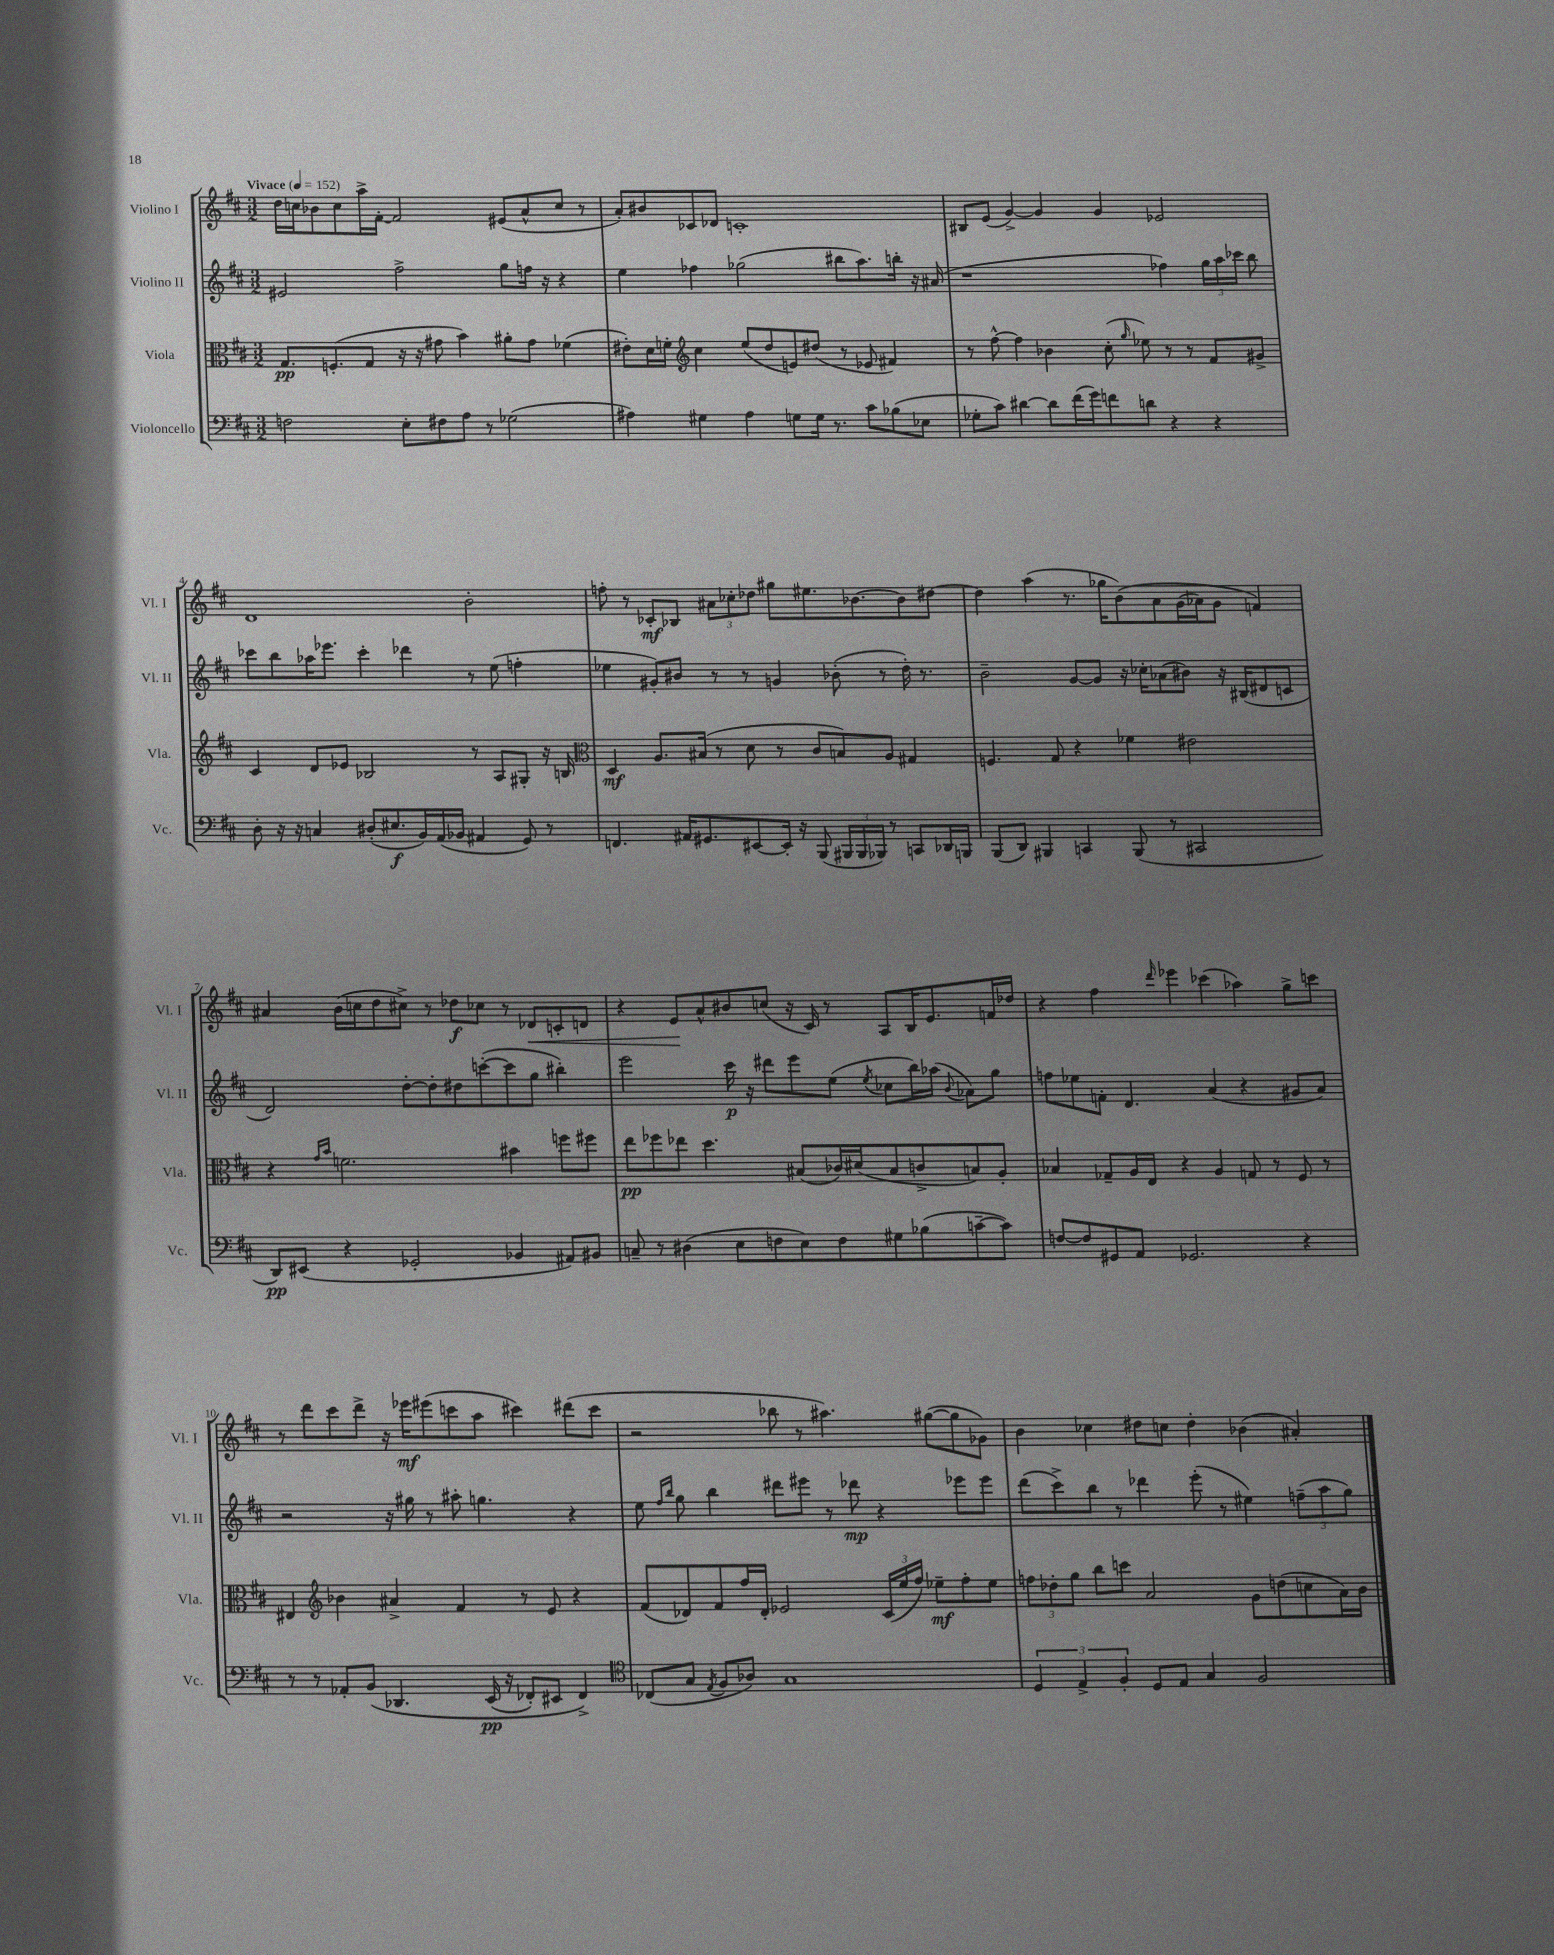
<<
\new StaffGroup <<
\new Staff = "s0" \with { instrumentName = "Violino I" shortInstrumentName = "Vl. I" } {
    \clef treble \key d \major \numericTimeSignature \time 3/2 \tempo "Vivace" 4 = 152
    \autoBeamOff d''16[ c''16 bes'8 c''8 a''16-> fis'16]~-. fis'2 eis'8[( a'8-^ c''8] r8 |
    a'8[-.) bis'8 ces'8 des'8] c'1-. |
    bis8[ e'8]( g'4~->) g'4 g'4 ees'2 |
    d'1 b'2-. |
    f''8-. r8 ces'8[-.\mf bes8] \tuplet 3/2 { ais'8[ ces''8-. des''8] } gis''8[ eis''8. bes'8.~ bes'8 dis''8]~ |
    dis''4 a''4( r8. ges''16[ b'8)\( a'8 g'16( aes'16) g'8] f'4\) |
    ais'4 b'16[( c''16 d''8 cis''8]->) r8 des''8[\f ces''8] r8 des'8[\< c'8-. d'8] |
    r4 e'8[\! a'8-^ bis'8 c''8]( r16 cis'16) r8 a8[ b16 e'8. f'16 des''16] |
    r4 fis''4 \grace { d'''16 } ees'''4 ces'''4( aes''4) g''8[-> c'''8] |
    r8 d'''8[ cis'''8 d'''8]-> r16 ees'''16[\mf eis'''8( c'''8 a''8] cis'''4) dis'''8[( cis'''8] |
    r2 bes''8 r8 ais''4.) gis''8[~( gis''8 ges'8]) |
    b'4 ces''4 dis''8[ c''8] dis''4-. bes'4( ais'4-.) \bar "|." |
}
\new Staff = "s1" \with { instrumentName = "Violino II" shortInstrumentName = "Vl. II" } {
    \clef treble \key d \major \numericTimeSignature \time 3/2
    \autoBeamOff eis'2 fis''2-> g''8[ f''16] r16 r4 |
    e''4 fes''4 ges''2( bis''8[ a''8.) b''16]-. r16 ais'16( |
    r1 fes''4) \tuplet 3/2 { g''16[ a''16 ces'''16] } b''8 |
    ces'''8[ b''8 aes''16 ees'''8.] ces'''4-. des'''4 r8 e''8( f''4-. |
    ees''4 gis'8[-.) bis'8] r8 r8 g'4 bes'8-.( r8 d''16-.) r8. |
    b'2-- g'8[~ g'8] r16 ces''16[-. aes'8( bis'8]) r16 bis16[( dis'8 c'8] |
    d'2) d''8[~-. d''8-. dis''8 c'''8~-.( c'''8 g''8] bis''4-.) |
    e'''2 cis'''16\p r16 dis'''8[ e'''8 e''8]( \acciaccatura { e''8 } ces''8[ b''16) aes''16]( \appoggiatura { b'8 } aes'8[) g''8] |
    f''8[ ees''8 f'8]-. d'4. a'4( r4 gis'8[ a'8]) |
    r2 r16 gis''16 r8 ais''8-. g''4. r4 |
    e''8 \grace { fis''16[ b''16] } g''8 b''4 dis'''8[ eis'''8] r8 des'''8\mp r4 ees'''8[ ees'''8] |
    d'''8[( cis'''8->) b''8] r8 des'''4 e'''8-.( r8 eis''4) \tuplet 3/2 { f''8[--( a''8 g''8]) } \bar "|." |
}
\new Staff = "s2" \with { instrumentName = "Viola" shortInstrumentName = "Vla." } {
    \clef alto \key d \major \numericTimeSignature \time 3/2
    \autoBeamOff g8.[\pp f8.-.( g8] r16 r16 gis'8 b'4) ais'8[-. gis'8] fes'4( |
    eis'8[-.) d'16 f'16]-. \clef treble cis''4 e''8[( d''8 e'8) dis''8]( r8 ees'8 fis'4) |
    r8 fis''8~-^ fis''4 bes'4 cis''8-.( \grace { g''16 } ees''8) r8 r8 fis'8[ gis'8]-> |
    cis'4 d'8[ ees'8] bes2 r8 a8[ gis8]-. r16 b16 |
    \clef alto d4\mf a8.[ bis16]( r8 d'8 r8 cis'8[ b8) a8] gis4 |
    f4. g8 r4 fes'4 eis'2 |
    r4 \grace { g'16[ b'16] } f'2. bis'4 f''8[ fis''8] |
    e''8[\pp fes''8 ees''8] d''4. bis8[( ces'16) dis'16( bis8 c'8-> b8) a8]-. |
    bes4 ges8[-- a16 e16] r4 a4 g8 r8 fis8 r8 |
    eis4 \clef treble bes'4 ais'4-> fis'4 r8 e'8 r4 |
    fis'8[( des'8) fis'8 fis''16 des'16]-. ees'2 \tuplet 3/2 { cis'16[( e''16 fis''16]) } ees''8[--\mf fis''8-. ees''8] |
    \tuplet 3/2 { f''8[ des''8-. g''8] } b''8[ c'''8] a'2 g'8[ d''8( c''8 a'16) b'16] \bar "|." |
}
\new Staff = "s3" \with { instrumentName = "Violoncello" shortInstrumentName = "Vc." } {
    \clef bass \key d \major \numericTimeSignature \time 3/2
    \autoBeamOff f2 e8[-. fis8 a8] r8 ges2( |
    ais4) gis4 ais4 g8[ g16] r8. cis'8[ bes8( ees8] |
    ges8[-. cis'8]) dis'4~ dis'8[ fis'16( g'16) f'8 d'8] r4 r4 |
    d8-. r16 r16 c4 dis8[-.( eis8.\f b,16) a,16( bes,16] ais,4 g,8) r8 |
    f,4. ais,16[ gis,8. eis,8~ eis,16]-. r16 b,,8( \tuplet 3/2 { bis,,16[ bis,,16 bes,,16]) } r8 c,8[ des,16 b,,16] |
    b,,8[( d,8]) bis,,4 c,4 bis,,8( r8 cis,2 |
    d,8[\pp) eis,8]( r4 ges,2-. bes,4 ais,8[) bis,8] |
    c8-- r8 dis4( e8[ f8 e8) f8 gis8 bes8( c'8~-- c'8]) |
    f8[~ f8 gis,8 a,8] ges,2. r4 |
    r8 r8 aes,8[-. b,8]\( des,4. e,16\pp( r16 fes,8[-.) eis,8] fes,4->\) |
    \clef tenor ces8[( g8] \acciaccatura { e8 } fis8[ aes8]) g1 |
    \tuplet 3/2 { d4 e4-> fis4-. } d8[ e8] g4 fis2 \bar "|." |
}
>>
>>
